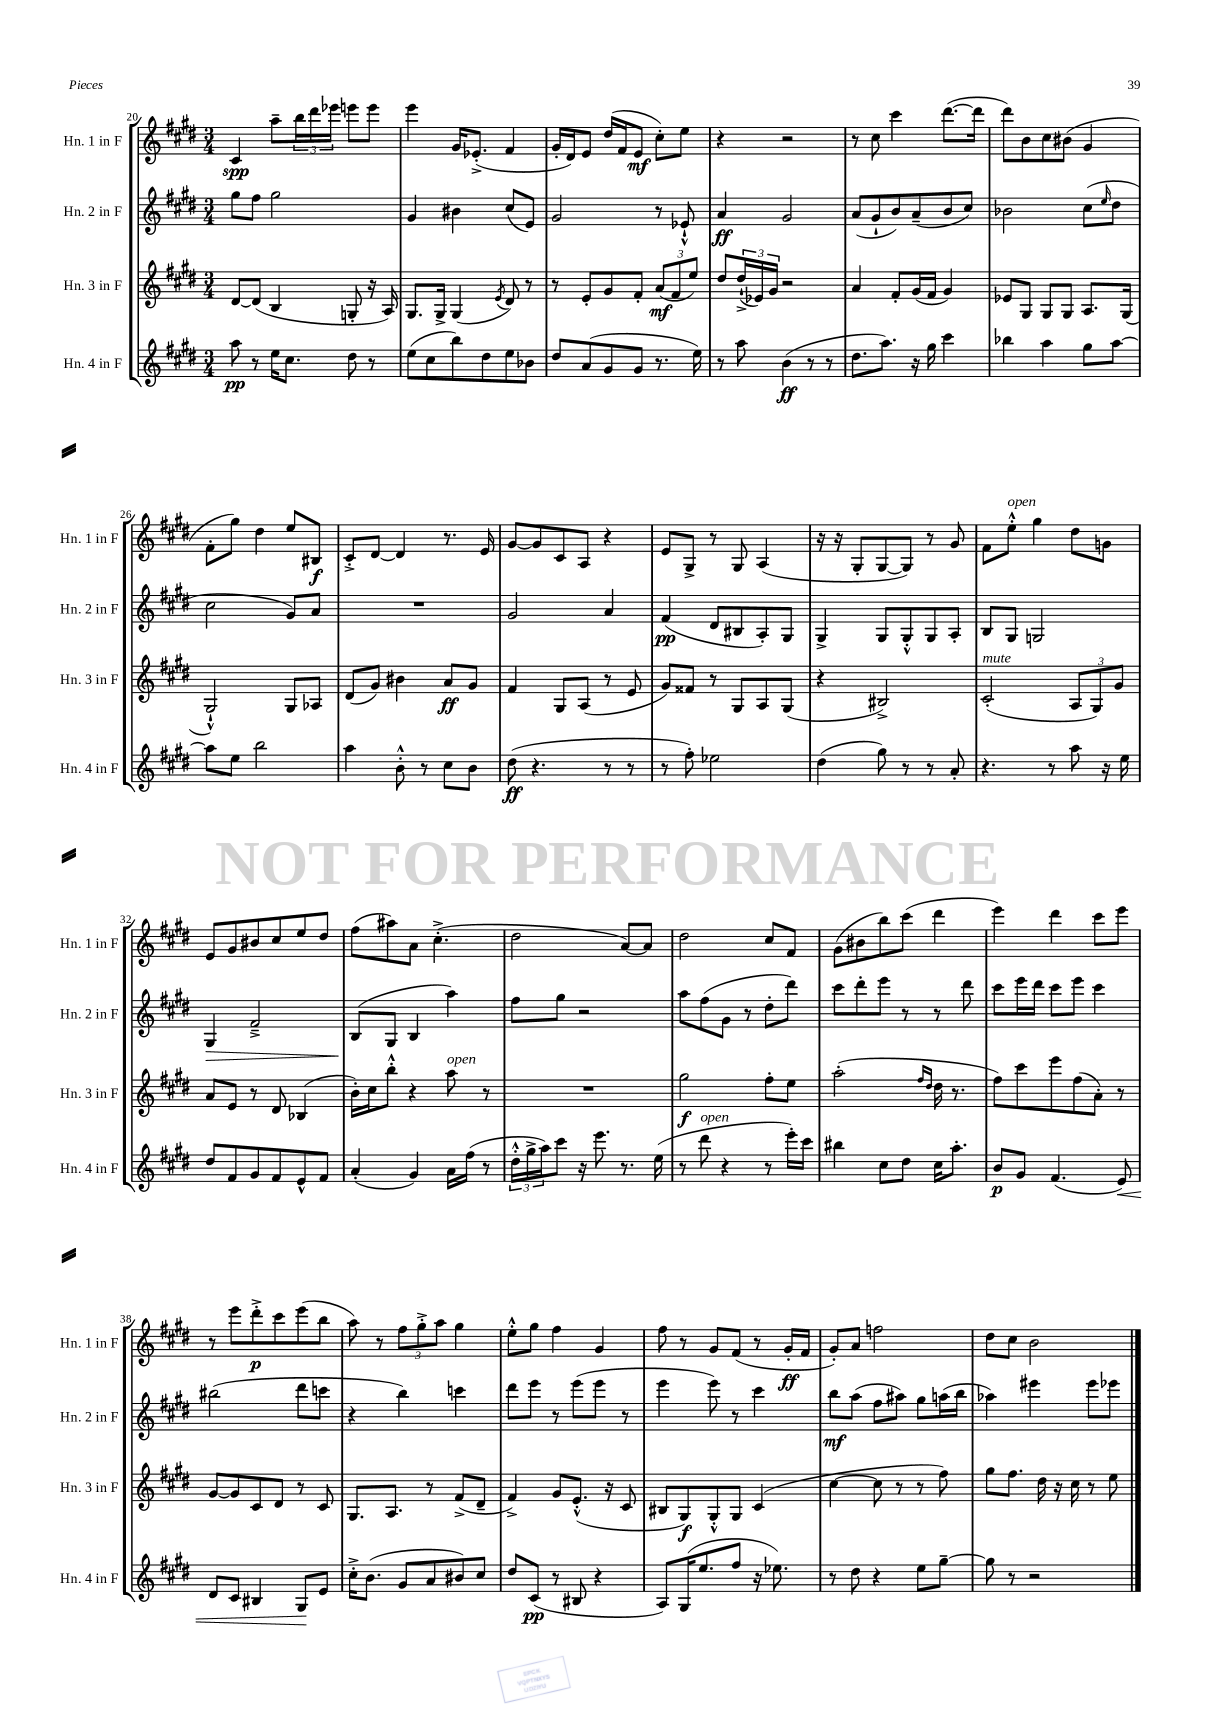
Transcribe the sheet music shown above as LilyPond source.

<<
\new StaffGroup <<
\new Staff = "s0" \with { instrumentName = "Hn. 1 in F" shortInstrumentName = "Hn. 1 in F" } {
    \clef treble \key e \major \numericTimeSignature \time 3/4
    cis'4\spp a''8-- \tuplet 3/2 { b''16 dis'''16 ees'''16 } e'''8 e'''8 |
    e'''4 gis'16 ees'8.-.->( fis'4 |
    gis'16-. dis'16) e'8 dis''16( fis'16 e'8\mf cis''8-.) e''8 |
    r4 r2 |
    r8 cis''8 cis'''4 dis'''8.~( dis'''16 |
    dis'''8) b'8 cis''8 bis'8( gis'4 |
    fis'8-. gis''8) dis''4 e''8 bis8\f |
    cis'8-.-> dis'8~ dis'4 r8. e'16 |
    gis'8~ gis'8 cis'8 a8 r4 |
    e'8 gis8-> r8 gis8 a4( |
    r16 r16 gis8-. gis8~ gis8) r8 gis'8 |
    fis'8 e''8-.-^^\markup { \italic "open" } gis''4 dis''8 g'8 |
    e'8 gis'8 bis'8 cis''8 e''8 dis''8 |
    fis''8( ais''8) a'8 cis''4.-.->( |
    dis''2 a'8~) a'8 |
    dis''2 cis''8 fis'8 |
    gis'8( bis'8 b''8) cis'''8( dis'''4 |
    e'''4) dis'''4 cis'''8 e'''8 |
    r8 e'''8 dis'''8-.->\p cis'''8 e'''8( b''8 |
    a''8) r8 \tuplet 3/2 { fis''8 gis''8-.-> a''8 } gis''4 |
    e''8-.-^ gis''8 fis''4 gis'4 |
    fis''8 r8 gis'8 fis'8( r8 gis'16-.\ff fis'16 |
    gis'8-.) a'8 f''2 |
    dis''8 cis''8 b'2 \bar "|." |
}
\new Staff = "s1" \with { instrumentName = "Hn. 2 in F" shortInstrumentName = "Hn. 2 in F" } {
    \clef treble \key e \major \numericTimeSignature \time 3/4
    gis''8 fis''8 gis''2 |
    gis'4 bis'4 cis''8( e'8) |
    gis'2 r8 ees'8-!-^ |
    a'4\ff gis'2 |
    a'8( gis'8-! b'8) a'8--( b'8 cis''8) |
    bes'2 cis''8( \grace { e''16 } dis''8 |
    cis''2 gis'8) a'8 |
    R2. |
    gis'2 a'4 |
    fis'4\pp( dis'8 bis8 a8-.) gis8 |
    gis4-> gis8 gis8-.-^ gis8 a8-. |
    b8 gis8 g2 |
    gis4\> fis'2---> |
    b8\!( gis8 b4 a''4) |
    fis''8 gis''8 r2 |
    a''8 fis''8( gis'8 r8 dis''8-. dis'''8) |
    cis'''8 dis'''8-. e'''8 r8 r8 dis'''8 |
    cis'''8 e'''16 dis'''16 cis'''8 e'''8 cis'''4 |
    bis''2( dis'''8 c'''8 |
    r4 b''4) c'''4 |
    dis'''8 e'''8 r8 e'''8( e'''8 r8 |
    e'''4 e'''8) r8 cis'''4 |
    b''8\mf a''8( fis''8 ais''8) gis''8 a''16( b''16 |
    aes''4) eis'''4 eis'''8 ees'''8 \bar "|." |
}
\new Staff = "s2" \with { instrumentName = "Hn. 3 in F" shortInstrumentName = "Hn. 3 in F" } {
    \clef treble \key e \major \numericTimeSignature \time 3/4
    dis'8~ dis'8( b4 g8-. r16 a16) |
    gis8. gis16-> gis4( \acciaccatura { e'8 } dis'8) r8 |
    r8 e'8-. gis'8 fis'8-. \tuplet 3/2 { a'8\mf( fis'8 e''8) } |
    dis''8 \tuplet 3/2 { dis''16-!->( ees'16) gis'16 } r2 |
    a'4 fis'8-. gis'16( fis'16 gis'4) |
    ees'8 gis8 gis8 gis8 a8. gis16( |
    gis2-!-^) gis8 aes8 |
    dis'8( gis'8) bis'4 a'8\ff gis'8 |
    fis'4 gis8 a8( r8 e'8 |
    gis'8) fisis'8 r8 gis8 a8 gis8( |
    r4 bis2->) |
    cis'2-.^\markup { \italic "mute" }( \tuplet 3/2 { a8 gis8) gis'8 } |
    a'8 e'8 r8 dis'8 bes4( |
    b'16-.) cis''16 b''8-.-^ r4 a''8^\markup { \italic "open" } r8 |
    R2. |
    gis''2\f fis''8-. e''8 |
    a''2-.( \grace { fis''16 dis''16 } dis''16 r8. |
    fis''8) cis'''8 e'''8 fis''8( a'8-.) r8 |
    gis'8~ gis'8 cis'8 dis'8 r8 cis'8 |
    gis8. a8. r8 fis'8->( dis'8-- |
    fis'4->) gis'8 e'8.-.-^( r16 cis'8 |
    bis8 gis8\f) gis8-.-^ gis8 cis'4( |
    cis''4~ cis''8 r8 r8 fis''8) |
    gis''8 fis''8. dis''16 r16 cis''16 r8 e''8 \bar "|." |
}
\new Staff = "s3" \with { instrumentName = "Hn. 4 in F" shortInstrumentName = "Hn. 4 in F" } {
    \clef treble \key e \major \numericTimeSignature \time 3/4
    a''8\pp r8 e''16 cis''8. dis''8 r8 |
    e''8( cis''8 b''8) dis''8 e''8 bes'8 |
    dis''8 a'8( gis'8 gis'8 r8. e''16) |
    r8 a''8 b'4\ff( r8 r8 |
    dis''8. a''8.) r16 gis''16 cis'''4 |
    bes''4 a''4 gis''8 a''8~ |
    a''8 e''8 b''2 |
    a''4 b'8-.-^ r8 cis''8 b'8 |
    dis''8\ff( r4. r8 r8 |
    r8 fis''8-.) ees''2 |
    dis''4( gis''8) r8 r8 a'8-. |
    r4. r8 a''8 r16 e''16 |
    dis''8 fis'8 gis'8 fis'8 e'8-^ fis'8 |
    a'4-.( gis'4) a'16 fis''16( r8 |
    \tuplet 3/2 { dis''16-.-^ gis''16-> a''16) } cis'''8 r16 e'''8. r8. e''16( |
    r8 dis'''8^\markup { \italic "open" } r4 r8 e'''16-.) cis'''16 |
    bis''4 cis''8 dis''8 cis''16 a''8.-. |
    b'8\p gis'8 fis'4.( e'8\<) |
    dis'8 cis'8 bis4 gis8\! e'8 |
    cis''16-.-> b'8.( gis'8 a'8 bis'8) cis''8 |
    dis''8 cis'8\pp( r8 bis8 r4 |
    a8) gis16( e''8. fis''8 r16 ees''8.) |
    r8 dis''8 r4 e''8 gis''8~-- |
    gis''8 r8 r2 \bar "|." |
}
>>
>>
\layout { \context { \Score currentBarNumber = #20 } }
